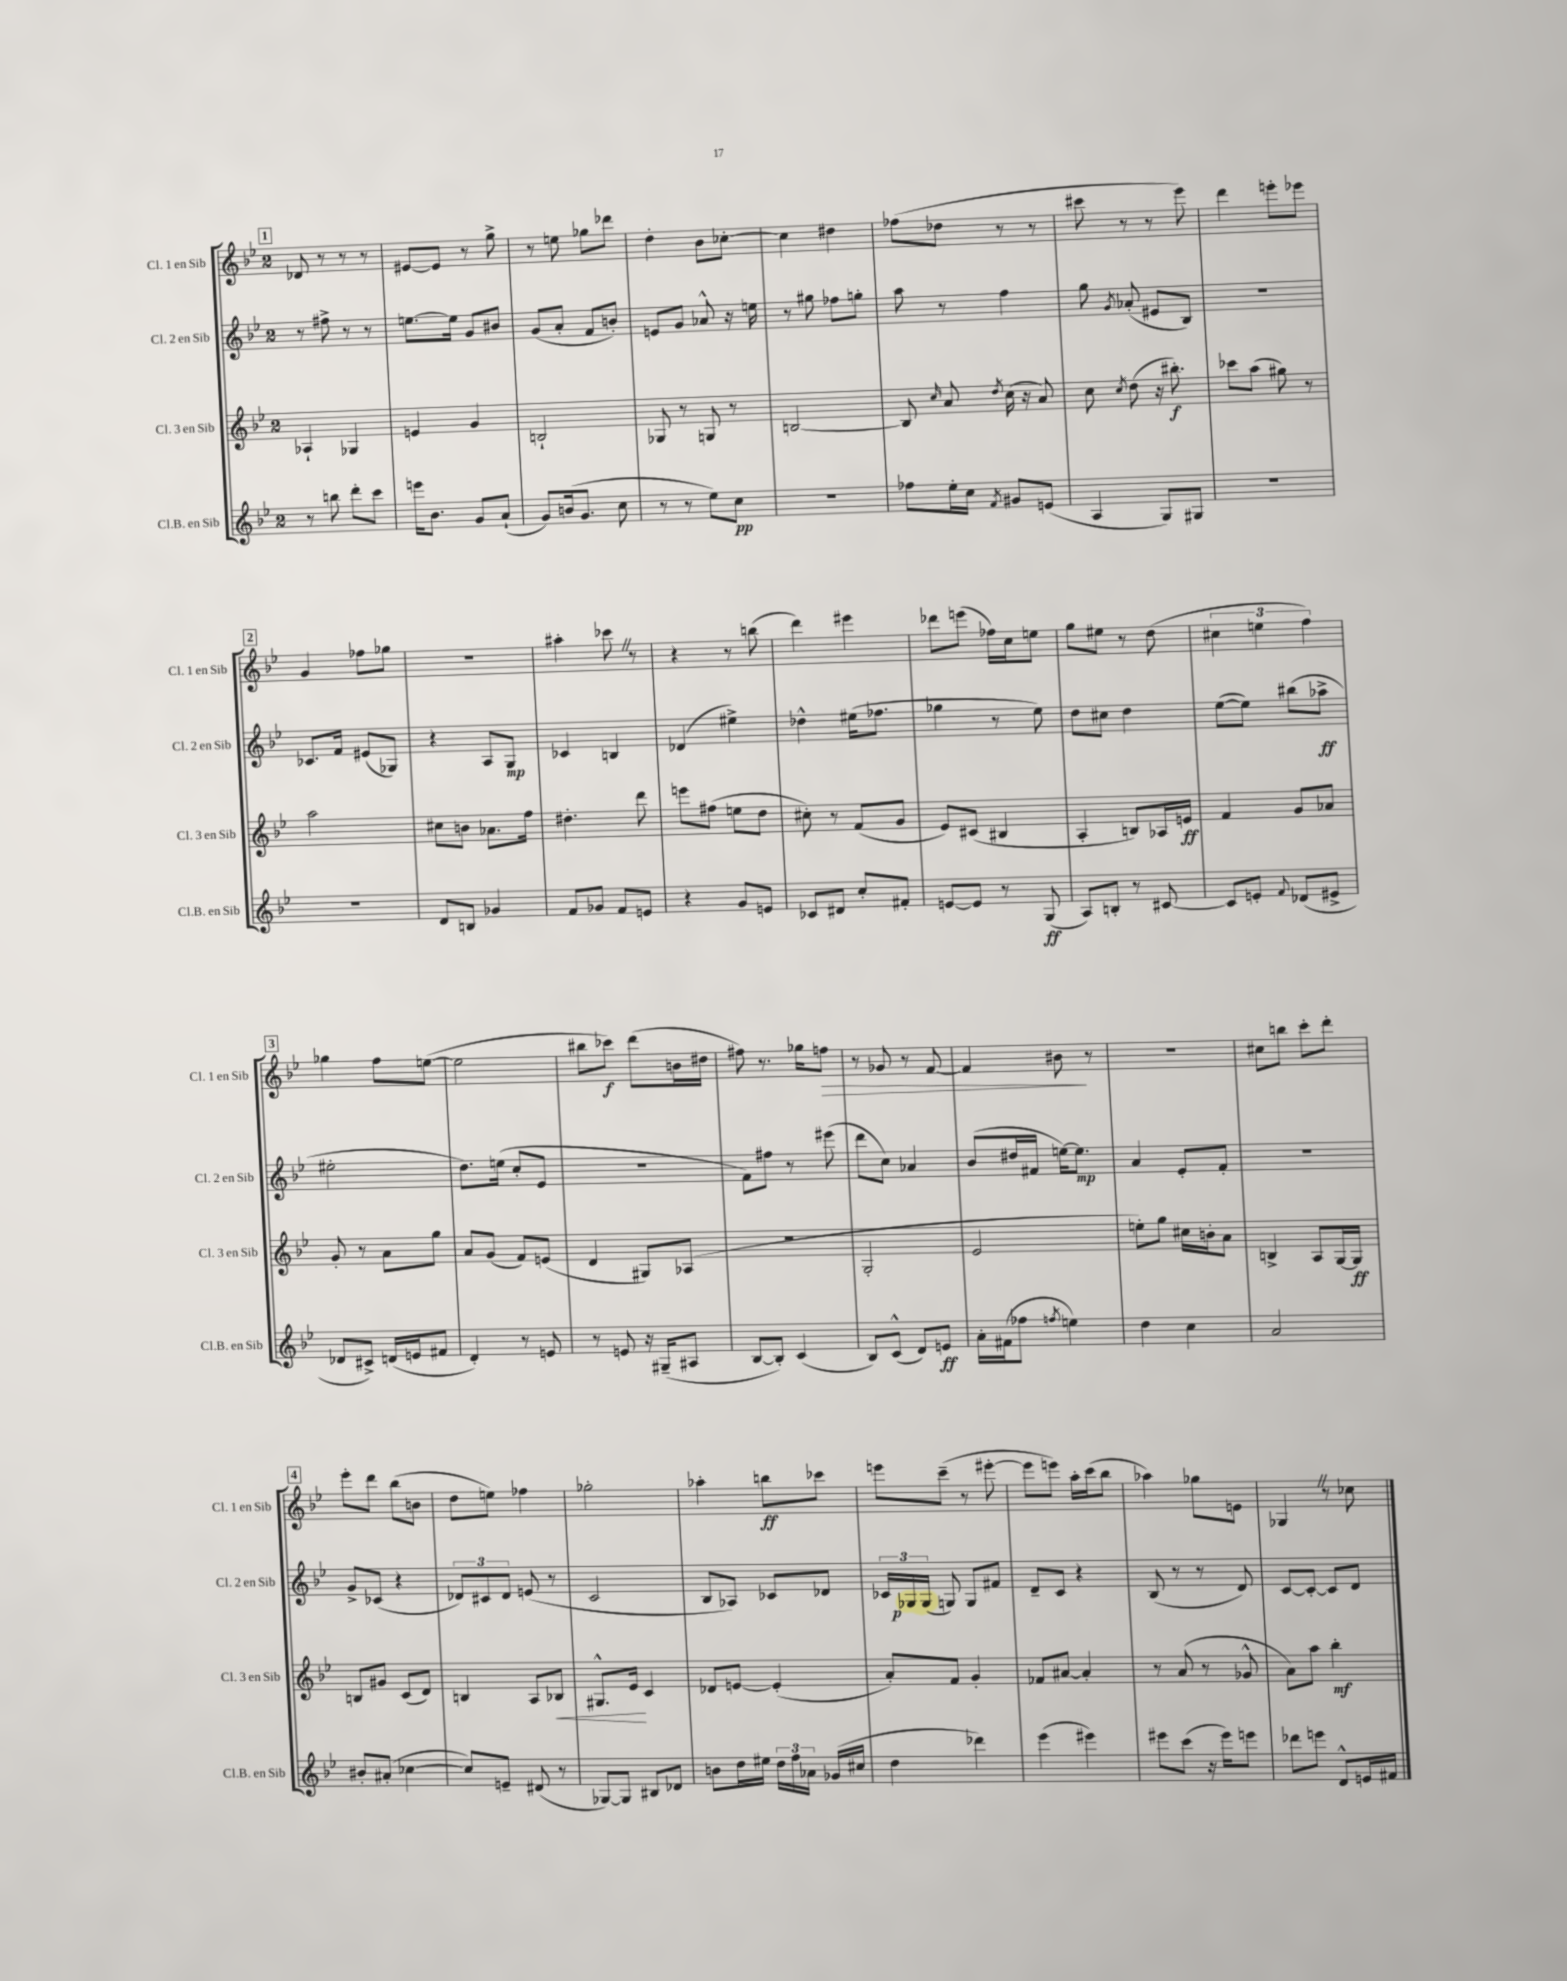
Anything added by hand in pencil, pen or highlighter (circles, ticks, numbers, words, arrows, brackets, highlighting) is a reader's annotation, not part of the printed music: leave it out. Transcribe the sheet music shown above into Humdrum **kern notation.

**kern	**dynam	**kern	**dynam	**kern	**dynam	**kern	**dynam
*part4	*part4	*part3	*part3	*part2	*part2	*part1	*part1
*staff4	*staff4	*staff3	*staff3	*staff2	*staff2	*staff1	*staff1
*I"Cl.B. en Sib	*	*I"Cl. 3 en Sib	*	*I"Cl. 2 en Sib	*	*I"Cl. 1 en Sib	*
*I'Cl.B. en Sib	*	*I'Cl. 3 en Sib	*	*I'Cl. 2 en Sib	*	*I'Cl. 1 en Sib	*
*clefG2	*	*clefG2	*	*clefG2	*	*clefG2	*
*k[b-e-]	*	*k[b-e-]	*	*k[b-e-]	*	*k[b-e-]	*
*M2/4	*	*M2/4	*	*M2/4	*	*M2/4	*
!!LO:REH:place=s1:t=1
=24	=24	=24	=24	=24	=24	=24	=24
8r	.	4A-X`/	.	8r	.	8d-X/	.
8bbn\	.	.	.	8ff#X^\	.	8r	.
8ddd'\L	.	4G-X/	.	8r	.	8r	.
8ccc\J	.	.	.	8r	.	8r	.
=25	=25	=25	=25	=25	=25	=25	=25
16eeen\KL	.	4en/	.	[8.een\L	.	[8e#X/L	.
8.b-\J	.	.	.	.	.	.	.
.	.	.	.	.	.	8e#/J]	.
.	.	.	.	16ee\Jk]	.	.	.
8g/L	.	4g/	.	8g/L	.	8r	.
(8a`/J	.	.	.	8b#X/J	.	8gg^\	.
=26	=26	=26	=26	=26	=26	=26	=26
8g/L)	.	2Bn`/	.	(8g/L	.	8r	.
(16bn/k	.	.	.	8a'/J	.	8een\	.
8.g/J	.	.	.	.	.	.	.
.	.	.	.	8f/L	.	8gg-X\L	.
8cc\	.	.	.	8bn'/J)	.	8ddd-X\J	.
=27	=27	=27	=27	=27	=27	=27	=27
8r	.	8G-X/	.	8en/L	.	4dd'\	.
8r	.	8r	.	8g/J	.	.	.
8ee-\L)	.	8Gn/	.	8a-X^^/	.	8b-\L	.
8cc\J	pp	8r	.	16r	.	[8cc-X'\J	.
.	.	.	.	16een\	.	.	.
=28	=28	=28	=28	=28	=28	=28	=28
2r	.	[2Bn/	.	8r	.	4cc-\]	.
.	.	.	.	8gg#X\	.	.	.
.	.	.	.	8ff-X\L	.	4dd#X\	.
.	.	.	.	8ggn'\J	.	.	.
=29	=29	=29	=29	=29	=29	=29	=29
8ff-X\L	.	8B/]	.	8aa\	.	(8ff-X\L	.
.	.	16qqcc/	.	.	.	.	.
16ee-'\L	.	8a/	.	8r	.	8dd-X\J	.
16cc\JJ	.	.	.	.	.	.	.
8qf/	.	8qdd/	.	.	.	.	.
8g#X/L	.	(16cc\	.	4ff\	.	8r	.
.	.	16r	.	.	.	.	.
(8en/J	.	8a/)	.	.	.	8r	.
=30	=30	=30	=30	=30	=30	=30	=30
4A/	.	8cc\	.	8gg\	.	8ccc#X\	.
.	.	8qcc/	.	8qg/	.	.	.
.	.	(8dd\	.	(8a-X'/	.	8r	.
8G/L)	.	16r	.	8e#X/L	.	8r	.
.	.	8.bb#X'\)	f	.	.	.	.
8G#X/J	.	.	.	8B-/J)	.	8eee-\)	.
=31	=31	=31	=31	=31	=31	=31	=31
2r	.	8ccc-X\L	.	2r	.	4ddd\	.
.	.	(8aa\J	.	.	.	.	.
.	.	8gg#X\)	.	.	.	8eeen'\L	.
.	.	8r	.	.	.	8eee-X\J	.
!!LO:LB:g=z
!!LO:REH:place=s1:t=2
=32	=32	=32	=32	=32	=32	=32	=32
2r	.	2aa\	.	8.c-X/L	.	4g/	.
.	.	.	.	16f/Jk	.	.	.
.	.	.	.	(8e#X/L	.	8ff-X\L	.
.	.	.	.	8G-X/J)	.	8gg-X\J	.
=33	=33	=33	=33	=33	=33	=33	=33
8d/L	.	8cc#X\L	.	4r	.	2r	.
8Bn/J	.	8bn\J	.	.	.	.	.
4g-X/	.	8.a-X\L	.	8A/L	.	.	.
.	.	.	.	8G/J	mp	.	.
.	.	16ff\Jk	.	.	.	.	.
=34	=34	=34	=34	=34	=34	=34	=34
8f/L	.	4.dd#X'\	.	4c-X/	.	4aa#X'\	.
8g-X/J	.	.	.	.	.	.	.
8f/L	.	.	.	4Bn/	.	8ccc-XZ\	.
8en/J	.	8ddd\	.	.	.	8r	.
=35	=35	=35	=35	=35	=35	=35	=35
4r	.	8eeen\L	.	(4d-X/	.	4r	.
.	.	(8ff#X\J	.	.	.	.	.
8g/L	.	8een\L	.	4ee#X^\)	.	8r	.
8en/J	.	8dd\J	.	.	.	(8bbn\	.
=36	=36	=36	=36	=36	=36	=36	=36
8c-X/L	.	8cc#X'\)	.	4dd-X^^\	.	4ddd\)	.
8d#X/J	.	8r	.	.	.	.	.
8cc'/L	.	(8f/L	.	(16ee#X\KL	.	4eee#X\	.
.	.	.	.	8.ff-X\J	.	.	.
8f#X'/J	.	8g/J	.	.	.	.	.
=37	=37	=37	=37	=37	=37	=37	=37
[8en/L	.	8e-/L)	.	4gg-X\	.	8ddd-X\L	.
8e/J]	.	(8c#X/J	.	.	.	(8eeen\J	.
8r	.	4B#X/	.	8r	.	16ff-X\LL)	.
.	.	.	.	.	.	16cc\J	.
(8G/	ff	.	.	8ee-\)	.	8een\J	.
=38	=38	=38	=38	=38	=38	=38	=38
8A/L)	.	4A'/	.	8dd\L	.	8gg\L	.
8Bn'/J	.	.	.	8cc#X\J	.	8ee#X\J	.
8r	.	8Bn/L)	.	4dd\	.	8r	.
[8c#X/	.	16A-X/L	.	.	.	(8dd\	.
.	.	16en/JJ	ff	.	.	.	.
=39	=39	=39	=39	=39	=39	=39	=39
8c#/L]	.	4f/	.	([8ee-\L	.	6cc#X\	.
8en'/J	.	.	.	8ee-\J])	.	.	.
.	.	.	.	.	.	6een\	.
8qqf/	.	.	.	.	.	.	.
(8d-X/L	.	8g/L	.	(8bb#X\L	.	.	.
.	.	.	.	.	.	6ff\)	.
8e#X^/J	.	8a-X/J	.	8aa-X^\J	ff	.	.
!!LO:LB:g=z
!!LO:REH:place=s1:t=3
=40	=40	=40	=40	=40	=40	=40	=40
8d-X/L	.	8g'/	.	2ee#X'\	.	4gg-X\	.
8c#X^/J)	.	8r	.	.	.	.	.
(16dn/LL	.	8a\L	.	.	.	8ff\L	.
16en/J	.	.	.	.	.	.	.
8f#X/J	.	8gg\J	.	.	.	([8een\J	.
=41	=41	=41	=41	=41	=41	=41	=41
4d'/)	.	8a/L	.	8.dd\L)	.	2ee\]	.
.	.	(8g/J	.	.	.	.	.
.	.	.	.	(16een\Jk	.	.	.
8r	.	8f/L)	.	8cc'/L	.	.	.
8en/	.	(8en/J	.	8e-/J	.	.	.
=42	=42	=42	=42	=42	=42	=42	=42
8r	.	4d/	.	2r	.	8bb#X\L	.
8en/	.	.	.	.	.	8ccc-X\J)	f
16r	.	8G#X/L)	.	.	.	(8ddd\L	.
(16G#X~/KL	.	.	.	.	.	.	.
8A#X/J	.	(8A-X/J	.	.	.	16bn\L	.
.	.	.	.	.	.	16dd#X\JJ	.
=43	=43	=43	=43	=43	=43	=43	=43
[8B-/L	.	2r	.	8f\L)	.	8ff#X\)	.
8B-'/J])	.	.	.	8ff#X\J	.	8.r	.
(4c/	.	.	.	8r	.	.	.
.	.	.	.	.	.	16gg-X\KL	.
!	!	!	!	!	!	!	!LO:HP:b
.	.	.	.	(8eee#X\	.	8ffn\J	>
=44	=44	=44	=44	=44	=44	=44	=44
8B-/L)	.	2G'/	.	8ddd\L	.	8r	.
(8c^^/J	.	.	.	8cc\J)	.	8g-X/	.
8d/L)	.	.	.	4a-X/	.	8r	.
8en/J	ff	.	.	.	.	[8f/	.
=45	=45	=45	=45	=45	=45	=45	=45
16a'\LL	.	2e-/	.	(8b-/L	.	4f/]	.
(16f#X\J	.	.	.	.	.	.	.
8ff-X\J	.	.	.	16dd#X/L	.	.	.
.	.	.	.	16f#X/JJ	.	.	.
8qffn/	.	.	.	.	.	.	.
4een\)	.	.	.	[16een\KL)	.	8b#X\	.
.	.	.	.	8.ee\J]	mp	.	.
.	.	.	.	.	.	8r	]
=46	=46	=46	=46	=46	=46	=46	=46
4dd\	.	8een'\L)	.	4a/	.	2r	.
.	.	8gg\J	.	.	.	.	.
4cc\	.	16cc#X\LL	.	8e-'/L	.	.	.
.	.	16bn'\J	.	.	.	.	.
.	.	8a\J	.	8f'/J	.	.	.
=47	=47	=47	=47	=47	=47	=47	=47
2a/	.	4Bn^/	.	2r	.	8cc#X\L	.
.	.	.	.	.	.	8bbn\J	.
.	.	8A/L	.	.	.	8ccc'\L	.
.	.	[16G/L	.	.	.	8ddd'\J	.
.	.	16G/JJ]	ff	.	.	.	.
!!LO:LB:g=z
!!LO:REH:place=s1:t=4
=48	=48	=48	=48	=48	=48	=48	=48
8b#X'/L	.	8Bn/L	.	8g^/L	.	8eee-'\L	.
(8a#X'/J	.	8g#X/J	.	(8c-X/J	.	8ddd\J	.
[4cc-X\	.	(8c/L	.	4r	.	(8bb-\L	.
.	.	8d/J)	.	.	.	8bn\J	.
=49	=49	=49	=49	=49	=49	=49	=49
8cc-/L])	.	4Bn/	.	12d-X/L)	.	8dd\L	.
.	.	.	.	12c#X/	.	.	.
8en~/J	.	.	.	.	.	8een\J)	.
.	.	.	.	12d-/J	.	.	.
(8d#X/	.	8A/L	.	(8en/	.	4ff-X\	.
!	!	!	!LO:HP:b	!	!	!	!
8r	.	8B-X/J	<	8r	.	.	.
=50	=50	=50	=50	=50	=50	=50	=50
[8G-X/L)	.	8.G#X^^/L	.	2c/	.	2gg-X'\	.
8G-/J]	.	.	.	.	.	.	.
.	.	16e-/Jk	.	.	.	.	.
8B#X/L	.	4c/	[	.	.	.	.
8d-X/J	.	.	.	.	.	.	.
=51	=51	=51	=51	=51	=51	=51	=51
8bn\L	.	8d-X/L	.	8B-/L	.	4aa-X'\	.
16dd\L	.	[8en/J	.	8A-X/J)	.	.	.
16ee#X\JJ	.	.	.	.	.	.	.
24dd\LL	.	(4e'/]	.	8c-X/L	.	8bbn\L	ff
24ff\	.	.	.	.	.	.	.
24a-X\JJ	.	.	.	.	.	.	.
(16g-X/LL	.	.	.	8d-X/J	.	8ccc-X\J	.
16cc#X/JJ	.	.	.	.	.	.	.
=52	=52	=52	=52	=52	=52	=52	=52
4dd\	.	8a'/L)	.	24c-X/LL	.	8eeen\L	.
.	.	.	.	24G-X/	p	.	.
.	.	.	.	(24G-/JJ	.	.	.
.	.	8f/J	.	8Gn/)	.	(8ccc~\J	.
4ddd-X\)	.	4g'/	.	8G/L	.	8r	.
.	.	.	.	8f#X/J	.	[8eee#X'\	.
=53	=53	=53	=53	=53	=53	=53	=53
(4eee-\	.	8f-X/L	.	8d~/L	.	8eee#\L]	.
.	.	[8a#X/J	.	8c/J	.	8eeen\J)	.
4eee#X\)	.	4a#'/]	.	4r	.	16aa'\LL	.
.	.	.	.	.	.	(16ccc\J	.
.	.	.	.	.	.	8bb-\J	.
=54	=54	=54	=54	=54	=54	=54	=54
8eee#X\L	.	8r	.	(8B-/	.	4aa-X\)	.
(8ccc\J	.	(8a/	.	8r	.	.	.
16r	.	8r	.	8r	.	8gg-X\L	.
16eee#\KL)	.	.	.	.	.	.	.
8eeen\J	.	8g-X^^/	.	8d/)	.	8en\J	.
=55	=55	=55	=55	=55	=55	=55	=55
8ddd-X\L	.	8a\L)	.	[8c/L	.	4G-XZ/	.
8eeen\J	.	8aa\J	.	8c'/J_	.	.	.
8d^^/L	.	4bb-'\	mf	8c/L]	.	8r	.
16en/L	.	.	.	8d/J	.	8cc-X\	.
16f#X/JJ	.	.	.	.	.	.	.
==	==	==	==	==	==	==	==
*-	*-	*-	*-	*-	*-	*-	*-
